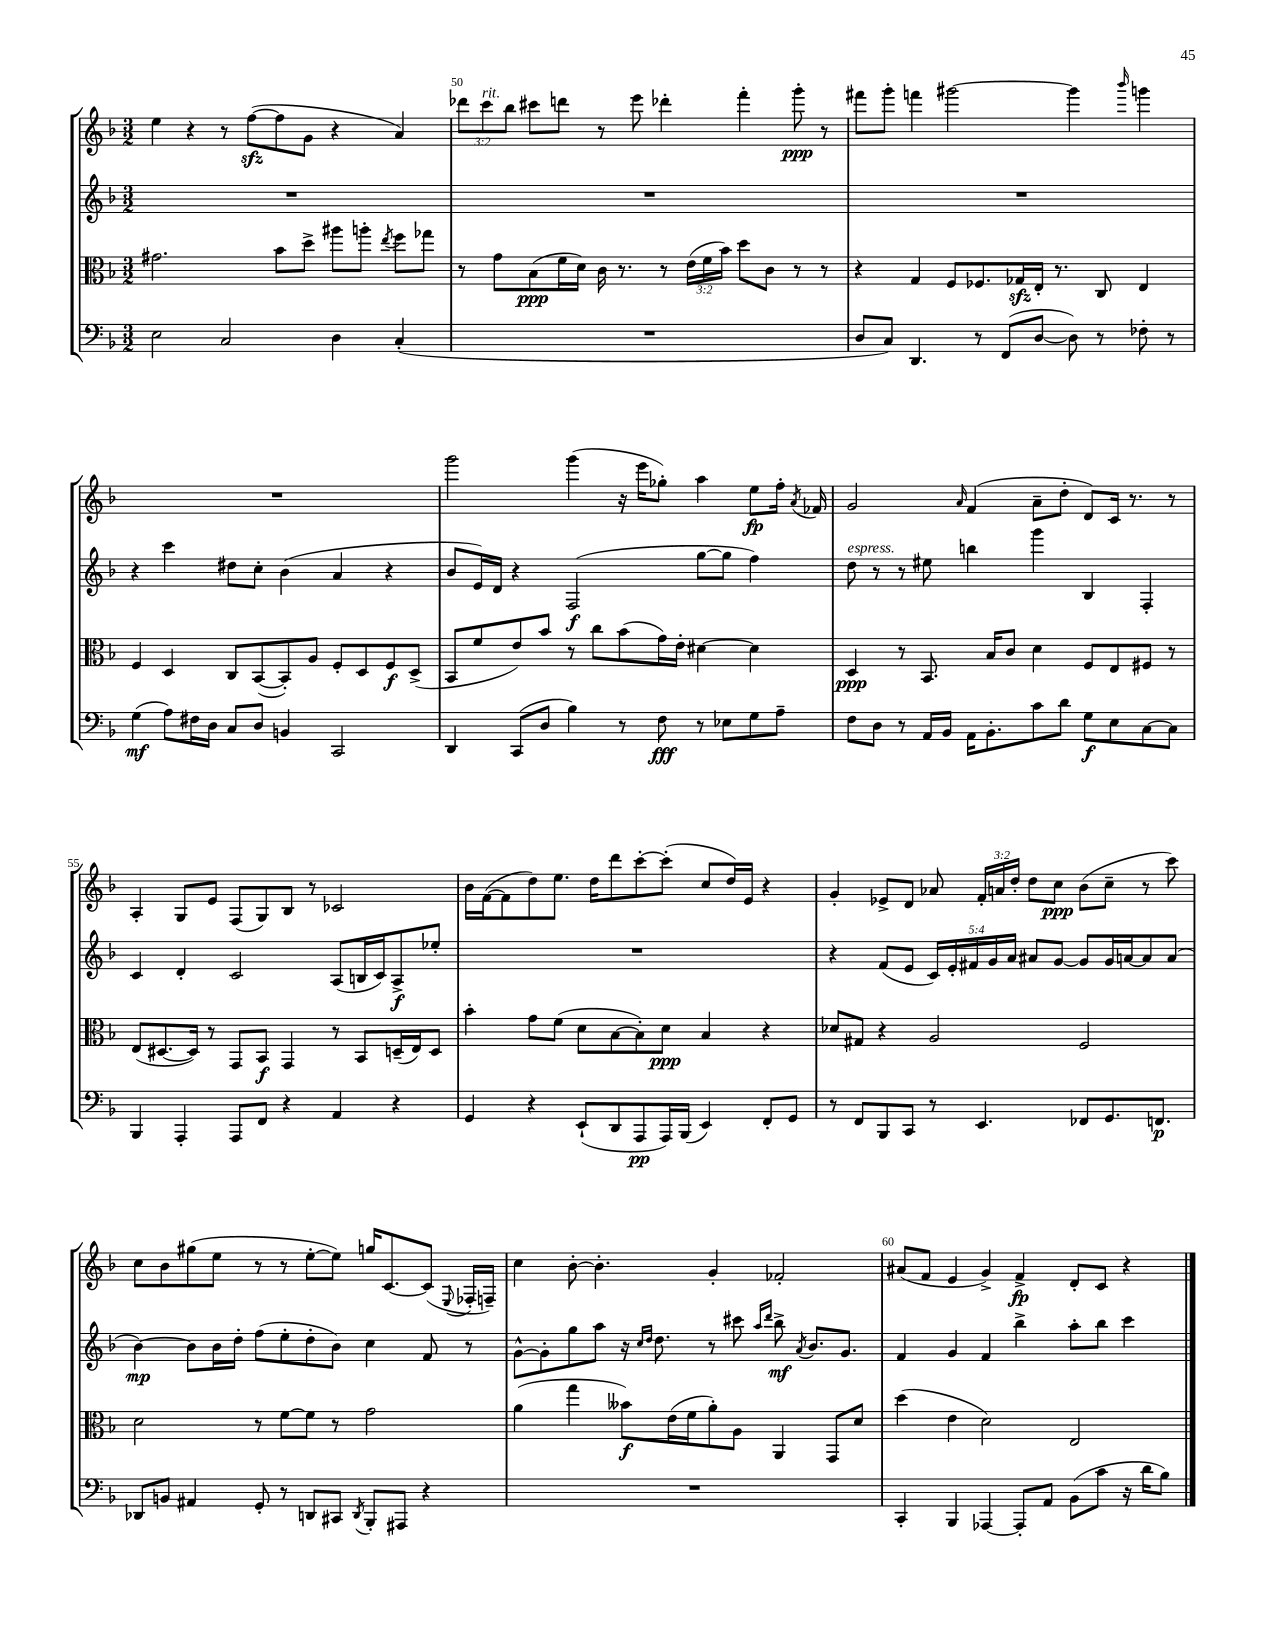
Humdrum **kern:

**kern	**kern	**kern	**kern
*staff4	*staff3	*staff2	*staff1
*clefF4	*clefC3	*clefG2	*clefG2
*k[b-]	*k[b-]	*k[b-]	*k[b-]
*M3/2	*M3/2	*M3/2	*M3/2
2E	2.g#	1.r	4ee
.	.	.	4r
2C	.	.	8r
.	.	.	([8ff
.	8b-	.	8ff]
.	8dd^	.	8g
4D	8aa#	.	4r
.	8aa'	.	.
.	8qee	.	.
(4C'	8ff	.	4a)
.	8gg-	.	.
=	=	=	=
1.r	8r	1.r	12ddd-
.	.	.	12ccc
.	8g	.	.
.	.	.	12bb-
.	(8B-	.	8ccc#
.	16f	.	8ddd
.	16d)	.	.
.	16c	.	8r
.	8.r	.	.
.	.	.	8eee
.	8r	.	4ddd-'
.	(24e	.	.
.	24f	.	.
.	24b-)	.	.
.	8dd	.	4fff'
.	8c	.	.
.	8r	.	8ggg'
.	8r	.	8r
=	=	=	=
8D	4r	1.r	8fff#
8C)	.	.	8ggg'
4.DD	4G	.	4fff
.	8F	.	[2ggg#
8r	8.F-	.	.
(8FF	.	.	.
.	16G-	.	.
[8D	16E'	.	.
.	8.r	.	.
8D])	.	.	4ggg#]
8r	8C	.	.
.	.	.	16qqbbb-
8F-'	4E	.	4ggg
8r	.	.	.
=	=	=	=
(4G	4F	4r	1.r
8A)	4D	4ccc	.
16F#	.	.	.
16D	.	.	.
8C	8C	8dd#	.
8D	([8BB-	8cc'	.
4BB	8BB-'])	(4b-	.
.	8A	.	.
2CC	8F'	4a	.
.	8D	.	.
.	8F	4r	.
.	(8D^	.	.
=	=	=	=
4DD	8BB-	8b-	2ggg
.	8f	16e)	.
.	.	16d	.
(8CC	8e)	4r	.
8D	8b-	.	.
4B-)	8r	(2F	(4ggg
.	8cc	.	.
8r	(8b-	.	16r
.	.	.	16eee
8F	16g)	.	8gg-')
.	16e'	.	.
8r	[4d#	[8gg	4aa
8E-	.	8gg]	.
8G	4d#]	4ff)	8ee
8A~	.	.	16ff'
.	.	.	8qa
.	.	.	16f-
=	=	=	=
8F	4D	8dd	2g
8D	.	8r	.
8r	8r	8r	.
16AA	8.BB-	8ee#	.
16BB-	.	.	.
.	.	.	16qqa
16AA	.	4bb	(4f
8.BB-'	16B-	.	.
.	8c	.	.
8c	4d	4ggg	8a~
8d	.	.	8dd'
8G	8F	4B-	8d)
8E	8E	.	16c
.	.	.	8.r
[8C	8F#	4F'	.
8C]	8r	.	8r
=	=	=	=
4BBB-	(8E	4c	4A'
.	[8.D#	.	.
4AAA'	.	4d'	8G
.	16D#])	.	.
.	8r	.	8e
8AAA	8GG	2c	(8F
8FF	8BB-	.	8G)
4r	4GG	.	8B-
.	.	.	8r
4AA	8r	(8A	2c-
.	8BB-	16B	.
.	.	16c)	.
4r	(16D~	8A^	.
.	16E)	.	.
.	8D	8ee-'	.
=	=	=	=
4GG	4b-'	1.r	16b-
.	.	.	([16f
.	.	.	8f]
4r	8g	.	8dd)
.	(8f	.	8.ee
(8EE`	8d	.	.
.	.	.	16dd
8DD	[8B-	.	8ddd
8AAA	8B-'])	.	[8ccc'
16AAA)	8d	.	(8ccc']
(16BBB-	.	.	.
4EE)	4B-	.	8cc
.	.	.	16dd)
.	.	.	16e
8FF'	4r	.	4r
8GG	.	.	.
=	=	=	=
8r	8d-	4r	4g'
8FF	8G#	.	.
8BBB-	4r	(8f	8e-^
8CC	.	8e	8d
8r	2A	20c)	8a-
.	.	20e'	.
.	.	20f#	.
4.EE	.	.	24f'
.	.	20g	.
.	.	.	24a
.	.	20a	.
.	.	.	24dd'
.	.	8a#	8dd
.	.	[8g	8cc
8FF-	2F	8g]	(8b-
8.GG	.	16g	8cc~
.	.	[16a	.
.	.	8a]	8r
8.FF	.	.	.
.	.	(8a	8ccc)
=	=	=	=
8DD-	2d	[4b-)	8cc
8BB	.	.	8b-
4AA#	.	8b-]	(8gg#
.	.	16b-	8ee
.	.	16dd'	.
8GG'	8r	(8ff	8r
8r	[8f	8ee'	8r
8DD	8f]	8dd'	[8ee'
8CC#	8r	8b-)	8ee])
8qDD	.	.	.
8BBB-'	2g	4cc	16gg
.	.	.	[8.c
8AAA#	.	.	.
4r	.	8f	(8c]
.	.	.	8qqE
.	.	8r	16F-'
.	.	.	16F~)
=	=	=	=
1.r	(4a	[8g^^	4cc
.	.	8g']	.
.	4gg	8gg	[8b-'
.	.	8aa	4.b-']
.	8b--)	16r	.
.	.	16qqcc	.
.	.	16qqdd	.
.	.	8.dd	.
.	(16e	.	.
.	16f	.	.
.	8a')	8r	4g'
.	8A	8ccc#	.
.	.	16qqaa	.
.	.	16qqddd	.
.	4AA	8bb-^	2f-'
.	.	8qa	.
.	.	8.b-	.
.	8GG	.	.
.	.	8.g	.
.	8d	.	.
=	=	=	=
4CC'	(4dd	4f	(8a#
.	.	.	8f
4BBB-	4e	4g	4e
[4AAA-	2d)	4f	4g^)
8AAA-']	.	4bb-^	4f^
8AA	.	.	.
(8BB-	2E	8aa'	8d'
8c	.	8bb-	8c
16r	.	4ccc	4r
16d	.	.	.
8B-)	.	.	.
==	==	==	==
*-	*-	*-	*-
